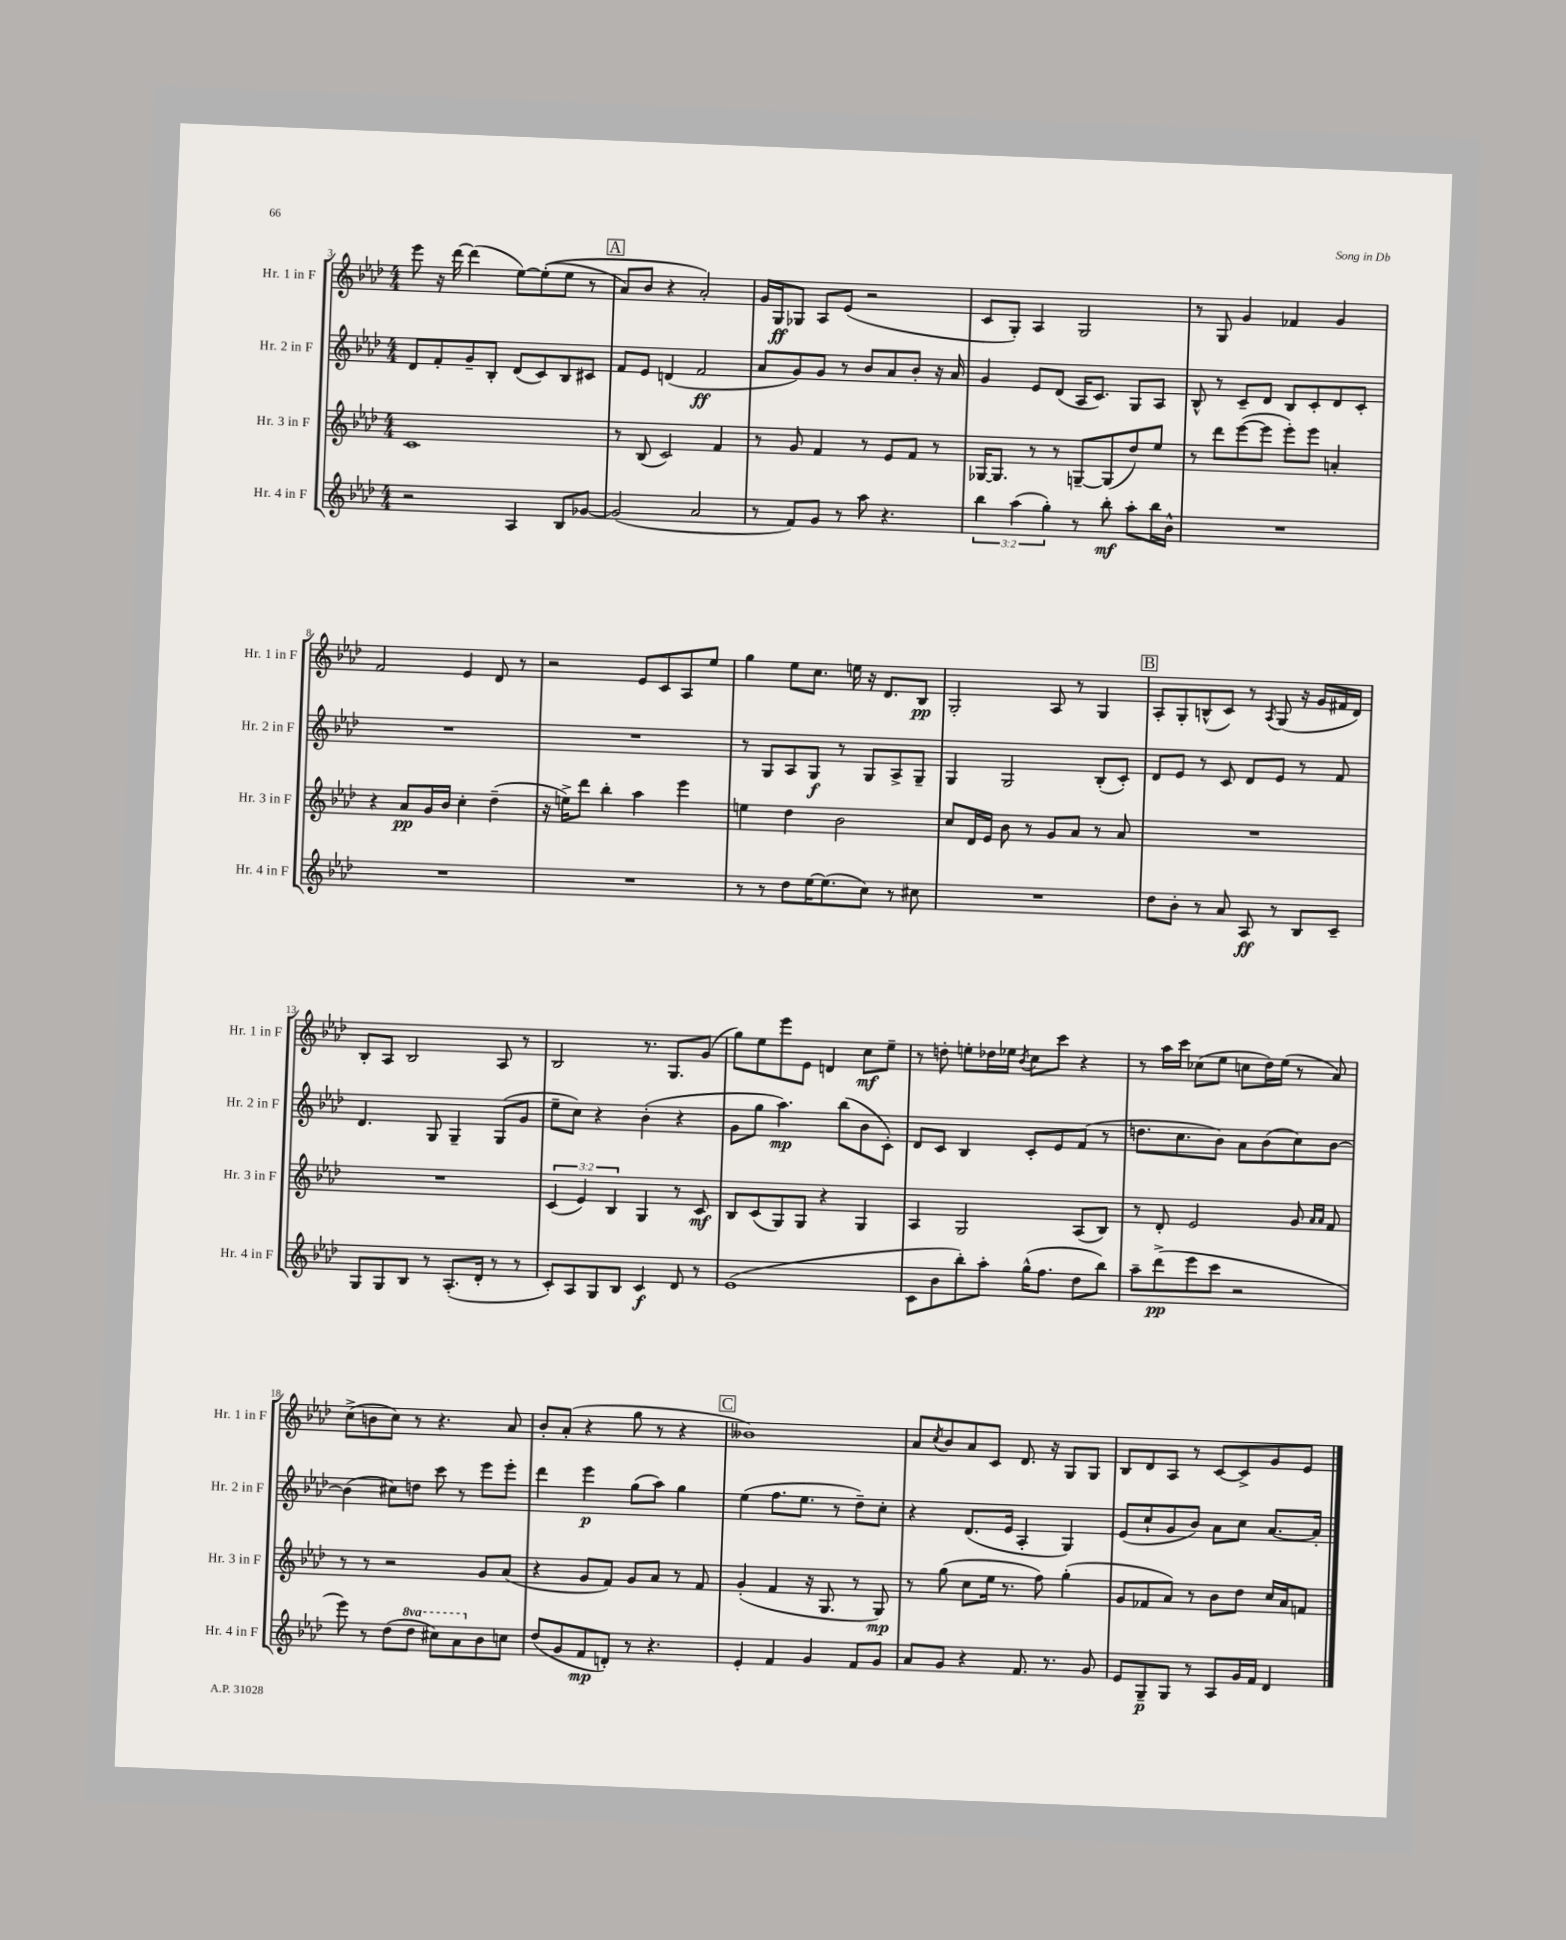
<<
\new StaffGroup <<
\new Staff = "s0" \with { instrumentName = "Hr. 1 in F" shortInstrumentName = "Hr. 1 in F" } {
    \clef treble \key aes \major \numericTimeSignature \time 4/4
    ees'''8 r16 des'''16~ des'''4( ees''8~) ees''8-.(\( ees''8 r8 |
    \mark \markup { \box "A" } aes'8) bes'8 r4 aes'2-.\) |
    g'16 g16\ff ges8 aes8 ees'8( r2 |
    c'8 g8-.) aes4 g2 |
    r8 g8 g'4 fes'4 g'4 |
    f'2 ees'4 des'8 r8 |
    r2 ees'8 c'8 aes8 ees''8 |
    g''4 ees''8 c''8. e''16 r16 des'8. bes8\pp |
    g2-. aes8 r8 g4 |
    \mark \markup { \box "B" } aes8-. g8-. b8-^( c'8) r8 \acciaccatura { aes8 } g8( r16 g'16 fis'16 des'16) |
    bes8-. aes8 bes2 aes8 r8 |
    bes2 r8. g8. g'8( |
    g''8) ees''8 ees'''8 ees'8 d'4 c''8\mf ees''8-- |
    r8 d''8-. e''8-. des''16 ees''16 \acciaccatura { bes'8 } c''8 c'''8 r4 |
    r8 aes''16 c'''16 ces''8( ees''8 c''8 des''16) ees''16( r8 aes'8) |
    c''8->( b'8 c''8) r8 r4. aes'8 |
    bes'8-. aes'8-.( r4 g''8 r8 r4 |
    \mark \markup { \box "C" } beses'1) |
    aes'8 \acciaccatura { c''8 } bes'8 aes'8 c'8 des'8. r16 g8 g8 |
    bes8 des'8 aes8 r8 c'8~ c'8-> g'8 ees'8 \bar "|." |
}
\new Staff = "s1" \with { instrumentName = "Hr. 2 in F" shortInstrumentName = "Hr. 2 in F" } {
    \clef treble \key aes \major \numericTimeSignature \time 4/4
    des'8 f'8-. g'8-- bes8-. des'8( c'8) bes8 cis'8 |
    \mark \markup { \box "A" } f'8 ees'8 d'4( f'2\ff |
    aes'8 g'8) g'8 r8 bes'8 aes'8 bes'8-. r16 aes'16 |
    g'4 ees'8 des'8( aes16 c'8.) g8 aes8 |
    bes8-^ r8 c'8-- des'8 bes8 c'8-. des'8 c'8-. |
    R1 |
    R1 |
    r8 g8 aes8 g8\f r8 g8 aes8-> g8-- |
    g4 g2 bes8-.( c'8-.) |
    \mark \markup { \box "B" } des'8 ees'8 r8 c'8 des'8 ees'8 r8 f'8 |
    des'4. g8 g4-- g8( g'8 |
    ees''8-- c''8) r4 bes'4-.( r4 |
    g'8 g''8 aes''4.\mp) bes''8( bes'8 c'8-.) |
    des'8 c'8 bes4 c'8-. ees'8 f'8( r8 |
    d''8. c''8. bes'8) aes'8 bes'8( c''8) bes'8~ |
    bes'4( cis''8) d''8 c'''8 r8 ees'''8 ees'''8-. |
    des'''4 ees'''4\p g''8( aes''8) g''4 |
    \mark \markup { \box "C" } ees''4( f''8. ees''8. r8 des''8--) c''8-. |
    r4 des'8.( ees'16 aes4-. g4) |
    ees'8( c''8-! g'8 bes'8) aes'8 c''8 aes'8.~ aes'16-. \bar "|." |
}
\new Staff = "s2" \with { instrumentName = "Hr. 3 in F" shortInstrumentName = "Hr. 3 in F" } {
    \clef treble \key aes \major \numericTimeSignature \time 4/4 \override Staff.TupletNumber.text = #tuplet-number::calc-fraction-text
    c'1 |
    \mark \markup { \box "A" } r8 bes8( c'2) f'4 |
    r8 g'8 f'4 r8 ees'8 f'8 r8 |
    ges16~ ges8. r8 r8 g8~-- g8( des''8) ees''8 |
    r8 des'''8 ees'''8~( ees'''8 ees'''8-.) ees'''8 a'4-. |
    r4 aes'8\pp g'16 bes'16 c''4-. des''4--( |
    r16 e''16->) des'''8 bes''4-. aes''4 ees'''4 |
    e''4 des''4 bes'2 |
    c''8 des'16 ees'16 bes'8 r8 g'8 aes'8 r8 aes'8 |
    \mark \markup { \box "B" } R1 |
    R1 |
    \tuplet 3/2 { c'4( ees'4) bes4 } g4 r8 c'8\mf |
    bes8 c'8( g8) g8 r4 g4 |
    aes4 g2 aes8( bes8) |
    r8 des'8-. ees'2 g'8 \grace { aes'16 aes'16 } f'8 |
    r8 r8 r2 g'8 aes'8( |
    r4 g'8 f'8) g'8 aes'8 r8 f'8 |
    \mark \markup { \box "C" } g'4-.( f'4 r16 g8. r8 g8\mp) |
    r8 g''8( c''8 ees''16 r8. f''8) g''4-.( |
    g'8 fes'8 aes'8) r8 bes'8 des''8 c''16 aes'16 f'8 \bar "|." |
}
\new Staff = "s3" \with { instrumentName = "Hr. 4 in F" shortInstrumentName = "Hr. 4 in F" } {
    \clef treble \key aes \major \numericTimeSignature \time 4/4 \override Staff.TupletNumber.text = #tuplet-number::calc-fraction-text \set Staff.ottavationMarkups = #ottavation-simple-ordinals
    r2 aes4 bes8 ges'8~ |
    \mark \markup { \box "A" } ges'2( aes'2 |
    r8 f'8) g'8 r8 aes''8 r4. |
    \tuplet 3/2 { bes''4 aes''4( g''4-.) } r8 bes''8-.\mf aes''8-. bes''16 bes'16-^ |
    R1 |
    R1 |
    R1 |
    r8 r8 des''8 ees''16~ ees''8.( c''8) r8 cis''8 |
    R1 |
    \mark \markup { \box "B" } des''8 bes'8-. r8 aes'8 aes8\ff r8 bes8 c'8-- |
    g8 g8 bes8 r8 aes8.-.( des'16-. r8 r8 |
    c'8-.) aes8 g8 bes8 c'4\f des'8 r8 |
    ees'1( |
    c'8 bes'8 bes''8-.) aes''8-. g''16-^( f''8. des''8 bes''8) |
    aes''8-- des'''8->\pp( ees'''8 c'''8 r2 |
    ees'''8) r8 des''8( \ottava #1 des'''8 cis'''8) aes''8 \ottava #0 bes'8 c''!8 |
    des''8( g'8 f'8\mp d'8-.) r8 r4. |
    \mark \markup { \box "C" } ees'4-. f'4 g'4 f'8 g'8 |
    aes'8 g'8 r4 f'8. r8. g'8 |
    ees'8 g8--\p g8 r8 aes8 g'16 f'16 des'4 \bar "|." |
}
>>
>>
\layout { \context { \Score currentBarNumber = #3 } }
